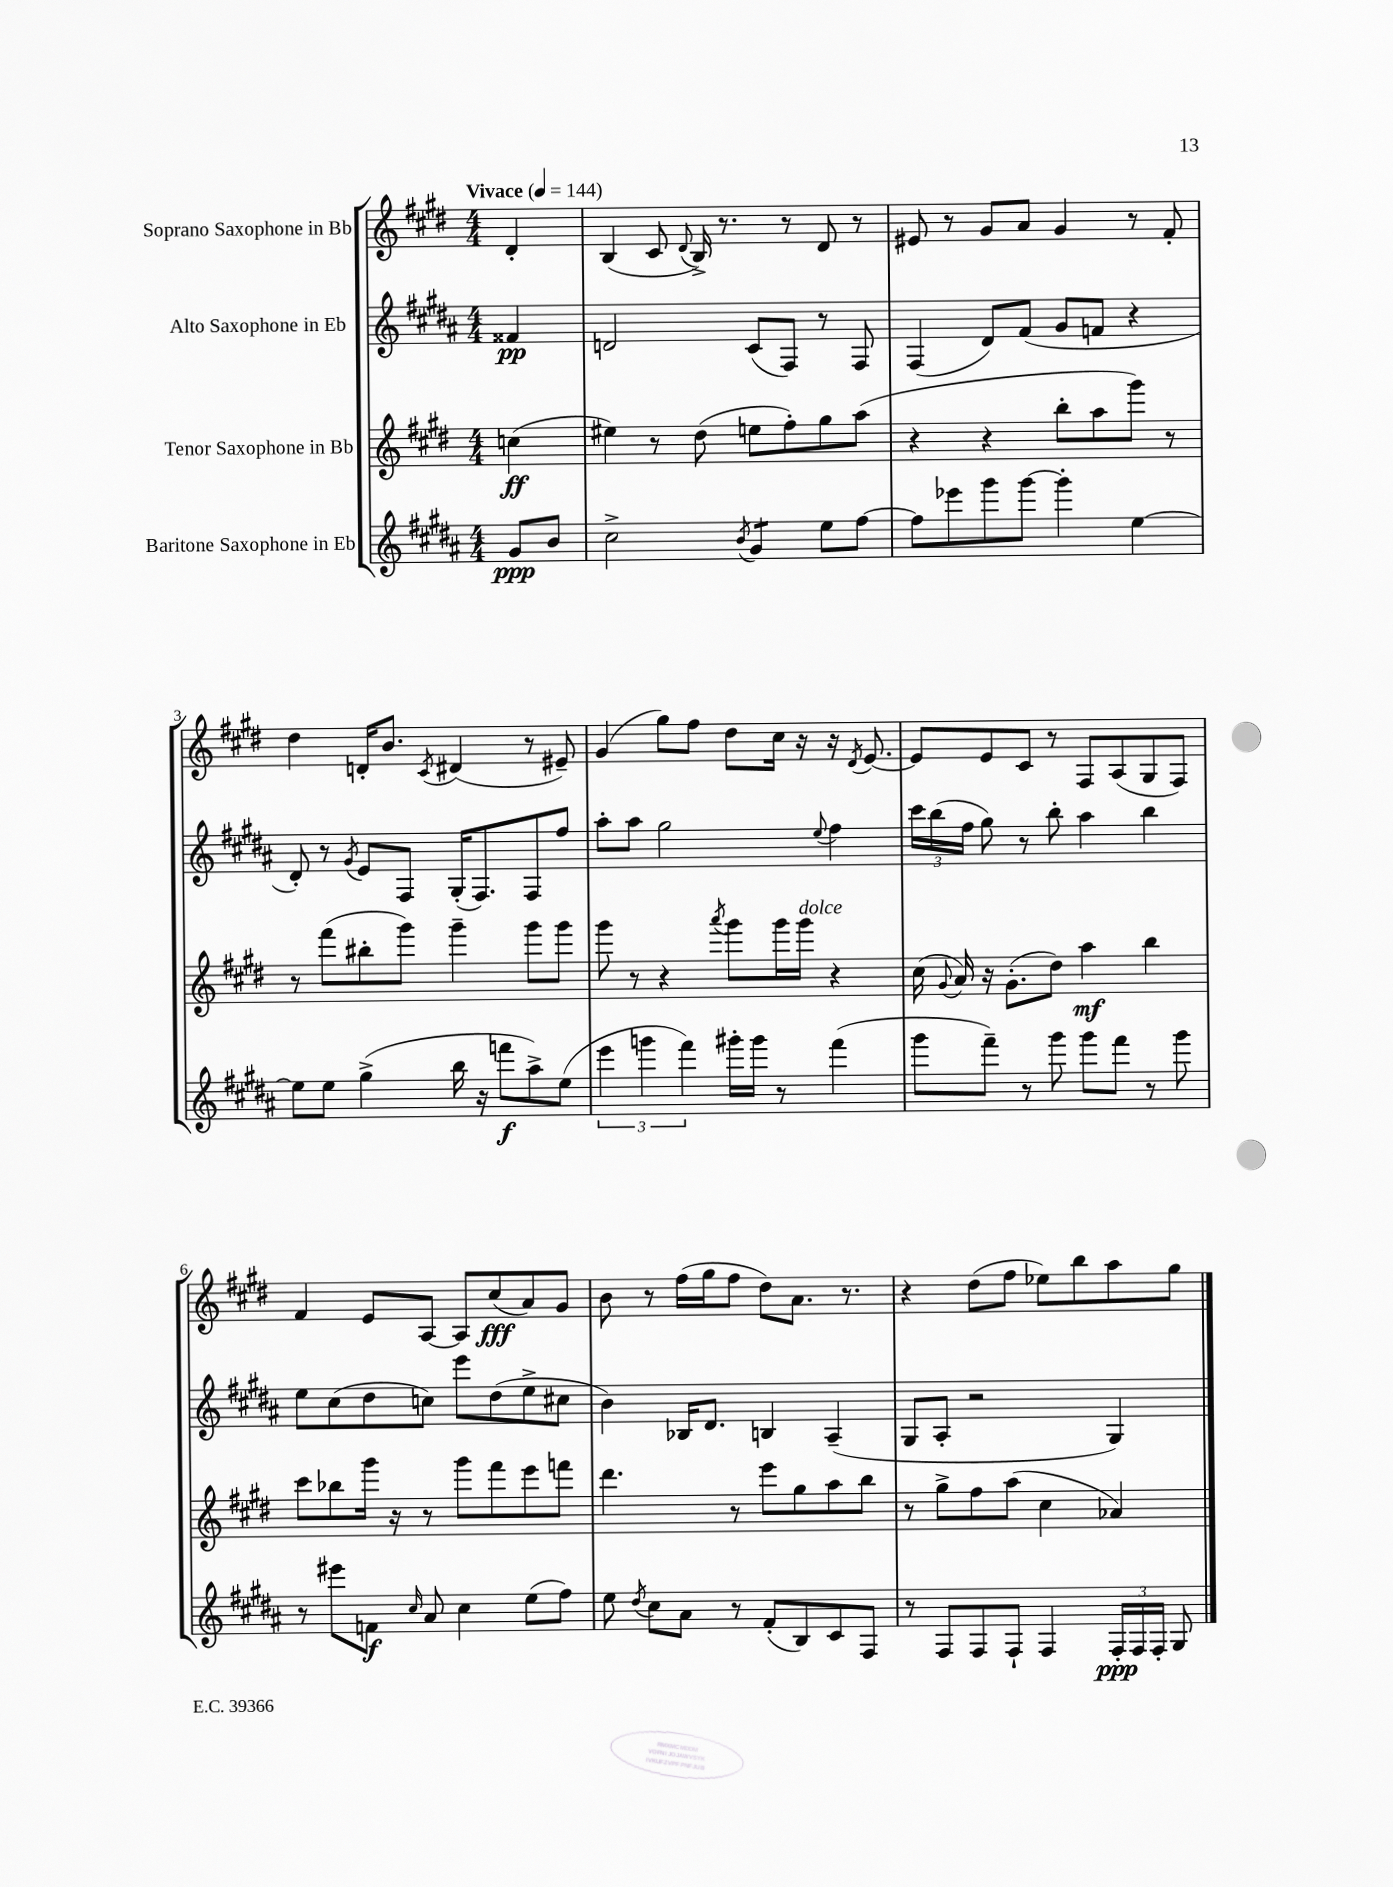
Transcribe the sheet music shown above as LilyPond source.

<<
\new StaffGroup <<
\new Staff = "s0" \with { instrumentName = "Soprano Saxophone in Bb" } {
    \clef treble \key e \major \numericTimeSignature \time 4/4 \partial 4 \tempo "Vivace" 4 = 144
    \autoBeamOff dis'4-. |
    b4( cis'8 \appoggiatura { dis'8 } b16->) r8. r8 dis'8 r8 |
    eis'8 r8 gis'8[ a'8] gis'4 r8 fis'8-. |
    dis''4 d'16[-. b'8.] \acciaccatura { cis'8 } dis'4( r8 eis'8--) |
    gis'4( gis''8[) fis''8] dis''8[ cis''16] r16 r16 \acciaccatura { dis'8 } e'8.~ |
    e'8[ e'8 cis'8] r8 fis8[ a8( gis8 fis8]) |
    fis'4 e'8[ a8]~ a8[ cis''8\fff( a'8) gis'8] |
    b'8 r8 fis''16[( gis''16 fis''8] dis''8[) a'8.] r8. |
    r4 dis''8[( fis''8] ees''8[) b''8 a''8 gis''8] \bar "|." |
}
\new Staff = "s1" \with { instrumentName = "Alto Saxophone in Eb" } {
    \clef treble \key b \major \numericTimeSignature \time 4/4 \partial 4
    \autoBeamOff fisis'4\pp |
    d'2 cis'8[( fis8]) r8 fis8 |
    fis4( dis'8[) fis'8]( gis'8[ f'8] r4 |
    dis'8-.) r8 \acciaccatura { gis'8 } e'8[ fis8] gis16[-.( fis8.) fis8 fis''8] |
    ais''8[-. ais''8] gis''2 \appoggiatura { e''8 } fis''4 |
    \tuplet 3/2 { cis'''16[ b''16( fis''16] } gis''8) r8 b''8-. ais''4 b''4 |
    e''8[ cis''8( dis''8 c''8]) e'''8[ dis''8( e''8-> cis''8] |
    b'4) bes16[ dis'8.] b4 ais4--( |
    gis8[ ais8]-. r2 gis4) \bar "|." |
}
\new Staff = "s2" \with { instrumentName = "Tenor Saxophone in Bb" } {
    \clef treble \key e \major \numericTimeSignature \time 4/4 \partial 4
    \autoBeamOff c''4\ff( |
    eis''4) r8 dis''8( e''8[ fis''8-.) gis''8 a''8]( |
    r4 r4 b''8[-. a''8 gis'''8]) r8 |
    r8 fis'''8[( bis''8-. gis'''8]) gis'''4-- gis'''8[ gis'''8] |
    gis'''8 r8 r4 \acciaccatura { a'''8 } gis'''8[ gis'''16 gis'''16]^\markup { \italic "dolce" } r4 |
    cis''16( \appoggiatura { gis'8 } a'16) r16 gis'8.[-.( dis''8]) a''4\mf b''4 |
    cis'''8[ bes''8 gis'''16] r16 r8 gis'''8[ fis'''8 e'''8 f'''8] |
    dis'''4. r8 e'''8[ gis''8 a''8 b''8] |
    r8 gis''8[-> fis''8 a''8]( cis''4 aes'4) \bar "|." |
}
\new Staff = "s3" \with { instrumentName = "Baritone Saxophone in Eb" } {
    \clef treble \key b \major \numericTimeSignature \time 4/4 \partial 4
    \autoBeamOff gis'8[\ppp b'8] |
    cis''2-> \acciaccatura { b'8 } gis'4:8 e''8[ fis''8]~ |
    fis''8[ ees'''8 gis'''8 gis'''8]~ gis'''4-. e''4~ |
    e''8[ e''8] gis''4->( b''16 r16 f'''8[\f ais''8->) e''8]( |
    \tuplet 3/2 { e'''4 g'''4 fis'''4) } gis'''16[-. gis'''16] r8 fis'''4( |
    gis'''8[ fis'''8]--) r8 gis'''8 gis'''8[ fis'''8] r8 gis'''8 |
    r8 eis'''8[ f'8]\f \grace { cis''16 } ais'8 cis''4 e''8[( fis''8]) |
    e''8 \acciaccatura { dis''8 } cis''8[ ais'8] r8 fis'8[-.( b8) cis'8 fis8] |
    r8 fis8[ fis8 fis8]-! fis4 \tuplet 3/2 { fis16[-.\ppp fis16 fis16]-. } gis8 \bar "|." |
}
>>
>>
